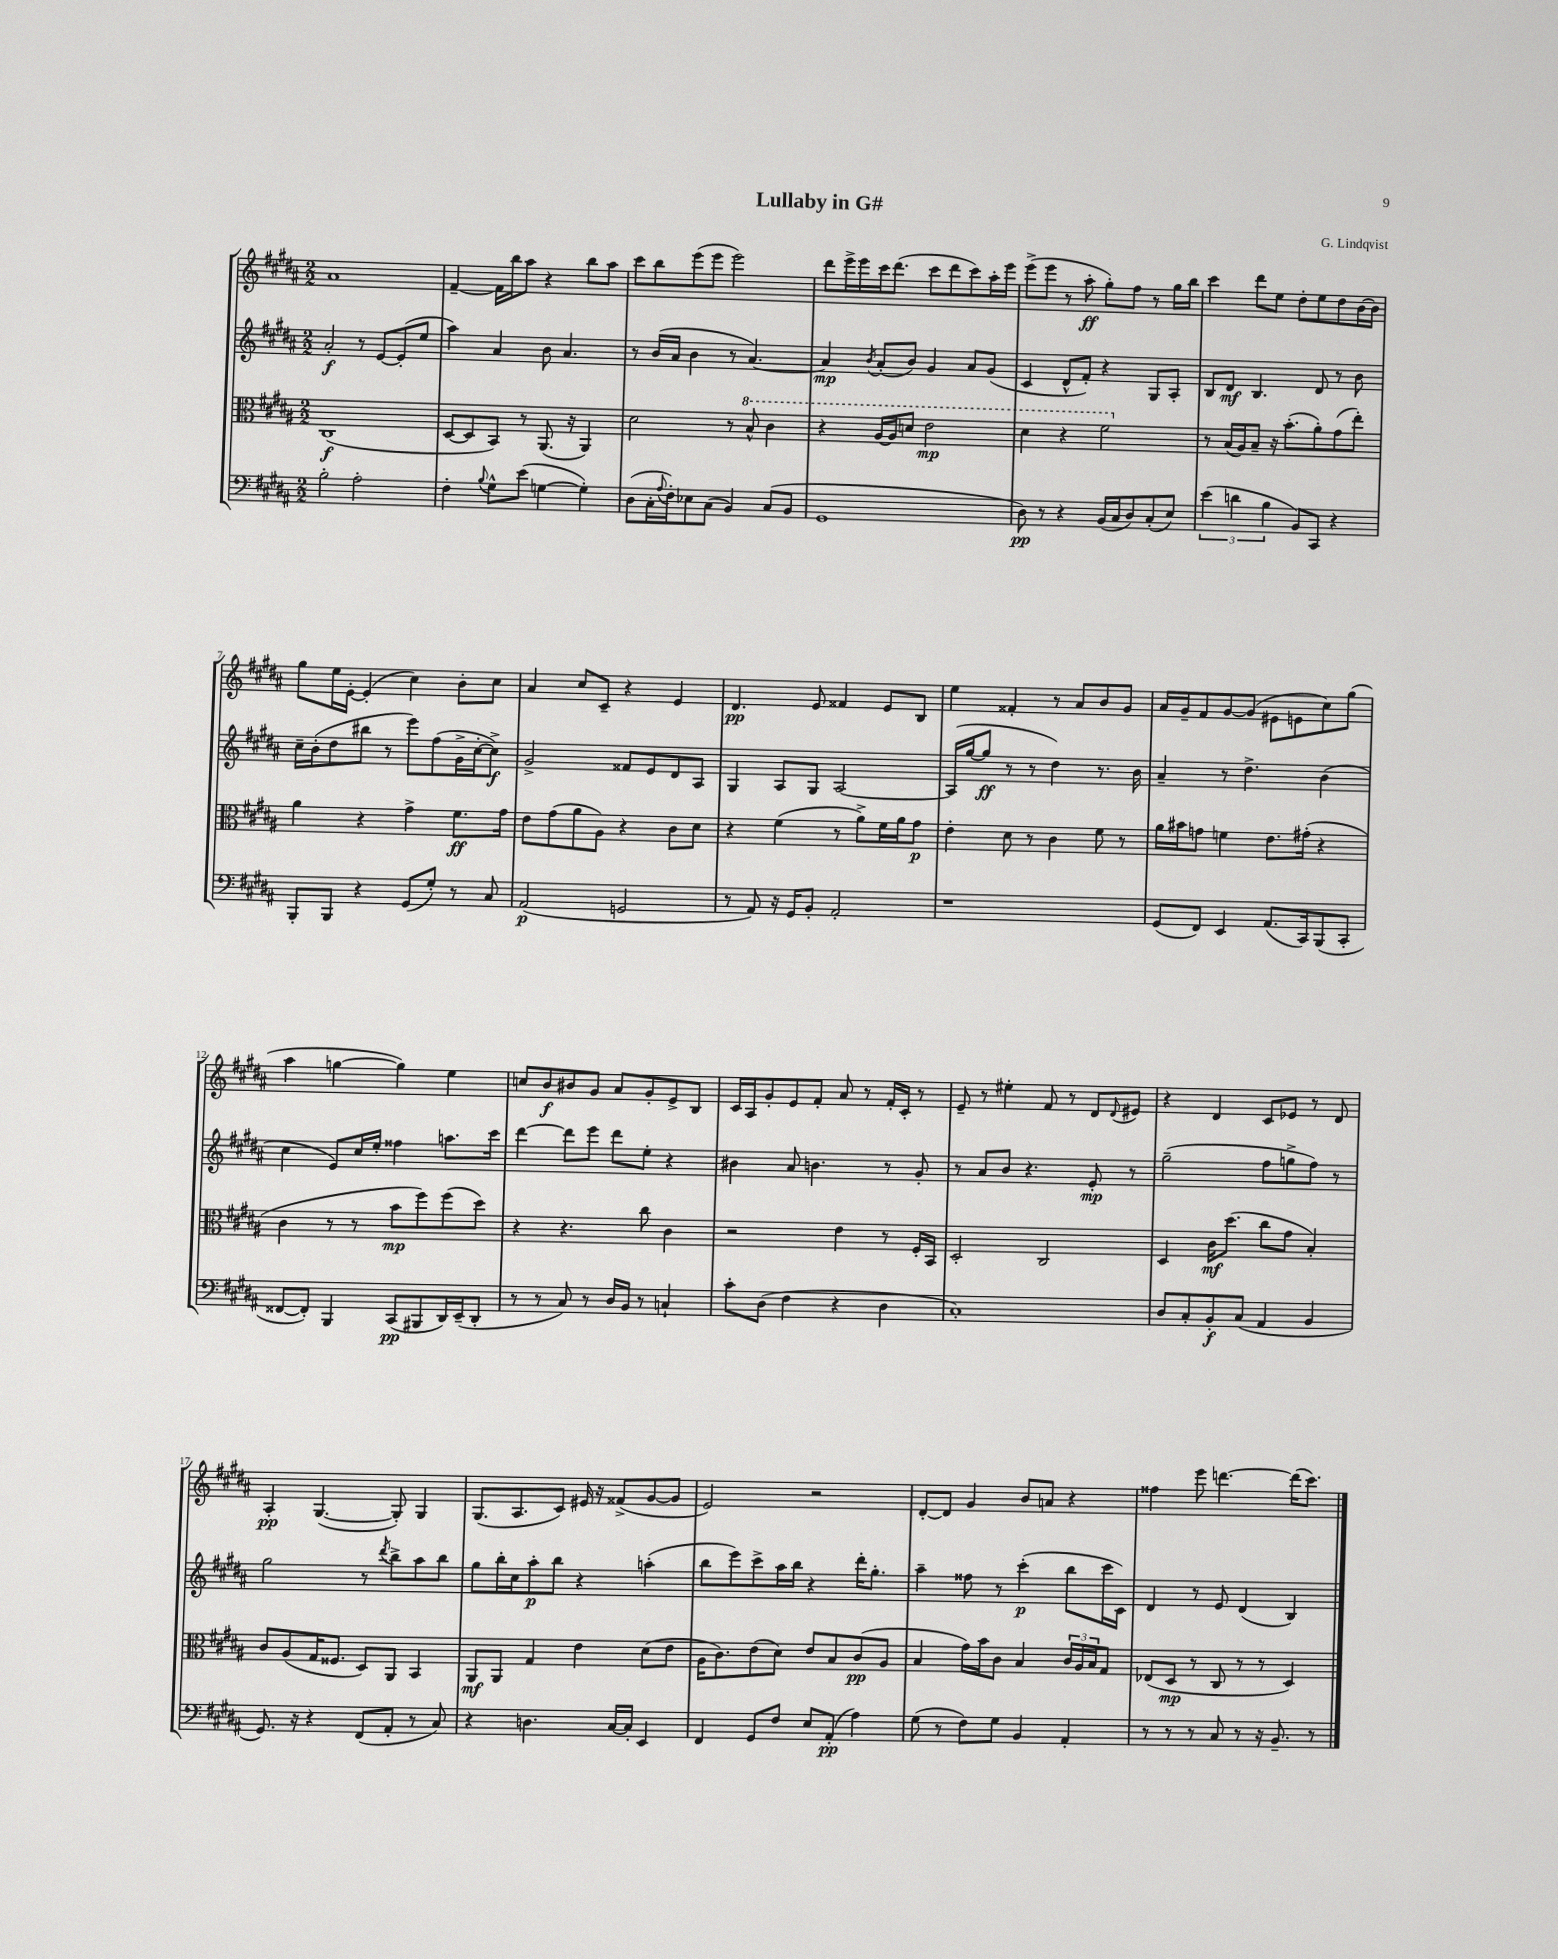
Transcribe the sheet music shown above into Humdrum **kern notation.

**kern	**kern	**kern	**kern
*staff4	*staff3	*staff2	*staff1
*clefF4	*clefC3	*clefG2	*clefG2
*k[f#c#g#d#a#]	*k[f#c#g#d#a#]	*k[f#c#g#d#a#]	*k[f#c#g#d#a#]
*M2/2	*M2/2	*M2/2	*M2/2
2B'	(1C#	2a#'	1a#
2A#'	.	8r	.
.	.	[8e	.
.	.	(8e']	.
.	.	8ee	.
=	=	=	=
4F#'	[8D#	4aa#)	[4f#~
.	8D#]	.	.
8qqB	.	.	.
8G#^^	8BB)	4a#	16f#]
.	.	.	16bb
(8e	8r	.	8aa#
[4G	(8.AA#	8b	4r
.	.	4.a#	.
.	16r	.	.
4G'])	4AA#)	.	8bb
.	.	.	8aa#
=	=	=	=
(8D#	2d#	8r	8ccc#
16C#'	.	(16b	8bb
8qqA#	.	.	.
16F#')	.	16a#	.
8E-	.	4b	(8eee
(8C#	.	.	8eee
4BB)	8r	8r	2eee)
.	8b^^	[4.a#)	.
(8C#	4cc#	.	.
8BB	.	.	.
=	=	=	=
1GG#	4r	4a#]	8ddd#
.	.	.	16eee^
.	.	.	16eee
.	.	8qb	.
.	[16a#	(8a#'	16ccc#
.	16a#]	.	(8.ddd#
.	8dd	8b)	.
.	2ee	4g#	8ccc#
.	.	.	8ddd#
.	.	8a#	8ccc#)
.	.	(8g#	16aa#'
.	.	.	16eee
=	=	=	=
8D#)	4dd#	4c#	(8eee^
8r	.	.	8eee
4r	4r	8d#^^	8r
.	.	8f#')	8aa#'
(16BB	2ff#	4r	8gg#')
16C#	.	.	.
8D#)	.	.	8ff#
(8C#'	.	8G#	8r
8E)	.	8A#'	16gg#
.	.	.	16bb
=	=	=	=
(6e	8r	8B	4ccc#
.	(16B	8d#	.
6d	.	.	.
.	16A#)	.	.
.	8B~	4.B	8ddd#
6B	.	.	.
.	16r	.	8ee
.	(8.b'	.	.
8BB)	.	.	8dd#'
8CC#	8a#')	8d#	8ee
4r	(8g#	8r	8dd#
.	8ee')	8b	[16b
.	.	.	16b]
=	=	=	=
8BBB'	4a#	16cc#~	8gg#
.	.	(16b'	.
8BBB	.	8dd#	16ee
.	.	.	[16e'
4r	4r	8bb#	(4e']
.	.	8r	.
(8GG#	4g#^	8eee)	4cc#)
8G#')	.	(8ff#	.
8r	8.f#	16g#^	8b'
.	.	[16cc#'	.
8C#	.	8cc#^])	8cc#
.	16g#	.	.
=	=	=	=
(2AA#	8e	2g#^	4a#
.	(8g#	.	.
.	8a#	.	8cc#
.	8A#)	.	8c#~
2GG	4r	8f##	4r
.	.	8e	.
.	8c#	8d#	4e
.	8d#	8A#	.
=	=	=	=
8r	4r	4G#	4.d#
8AA#)	.	.	.
16r	(4f#	8A#	.
16GG#	.	.	.
8BB'	.	8G#	8e
2AA#'	8r	[2A#	4f##
.	8a#^)	.	.
.	16f#	.	8e
.	16a#	.	.
.	8g#	.	8B
=	=	=	=
1r	4e'	(16A#]	4ee
.	.	[16gg#	.
.	.	8gg#]	.
.	8d#	8r	4f##'
.	8r	8r	.
.	4c#	4dd#)	8r
.	.	.	8a#
.	8f#	8.r	8b
.	8r	.	8g#
.	.	16b	.
=	=	=	=
(8GG#	16a#	4a#~	16a#
.	16b#	.	16g#~
8FF#)	8g	.	8f#
4EE	4f	8r	[8g#
.	.	4.dd#^	(8g#]
(8.AA#	8.e	.	8e#
.	.	.	8e
16CC#)	(16g#'	.	.
(8BBB	4r	(4b	8cc#)
8CC#'	.	.	(8gg#
=	=	=	=
[8FF##	4c#	4cc#	4aa#
8FF##'])	.	.	.
4BBB	8r	8e)	[4gg
.	8r	16cc#	.
.	.	16ee'	.
(8CC#	8b	4ff##	4gg])
8BBB#	8ff#)	.	.
16DD#)	(8ff#	8.aa	4ee
(16EE~	.	.	.
8DD#'	8dd#)	.	.
.	.	16ccc#	.
=	=	=	=
8r	4r	[4ddd#	8cc
8r	.	.	8b
8C#)	4.r	8ddd#]	8b#
8r	.	8eee	8g#
16D#	.	8ddd#	8a#
16BB	.	.	.
8r	8cc#	8ee'	8g#'
4C`	4c#	4r	8e^
.	.	.	8B
=	=	=	=
8c#'	2r	4b#	16c#
.	.	.	16A#
(8D#	.	.	8g#'
4F#	.	8a#	8e
.	.	4.b	8f#'
4r	4e	.	8a#
.	.	.	8r
4D#	8r	8r	16f#'
.	.	.	16c#'
.	16F#'	8g#'	8r
.	16BB	.	.
=	=	=	=
1C#')	2D#'	8r	8e~
.	.	8a#	8r
.	.	8b	4ee#'
.	.	4.r	.
.	2C#	.	8f#
.	.	.	8r
.	.	8e'	8d#
.	.	.	8qqd#
.	.	8r	8e#
=	=	=	=
8D#	4D#	(2gg#~	4r
8C#'	.	.	.
8BB'	16c#	.	4d#
.	(8.dd#	.	.
(8C#	.	.	.
4AA#	8cc#	8ff#	8c#
.	8g#	8gg^	8e-
4BB	4B')	8ff#)	8r
.	.	8r	8d#
=	=	=	=
8.GG#)	8c#	2gg#	4A#'
.	(8A#	.	.
16r	.	.	.
4r	16G#	.	([4.G#
.	8.F##	.	.
(8FF#	8D#)	8r	.
.	.	8qddd#	.
8AA#'	8AA#	8bb^	8G#'])
8r	4BB	8aa#	4G#
8C#)	.	8bb	.
=	=	=	=
4r	8AA#	8gg#	(8.G#
.	8AA#	16bb'	.
.	.	16cc#	8.A#
4.D	4G#	8aa#'	.
.	.	8bb	8c#)
.	4e	4r	16e#
.	.	.	16r
[16C#	.	.	(8f##^
16C#']	.	.	.
4EE	(8d#	(4aa'	[8g#
.	8e	.	8g#]
=	=	=	=
4FF#	16A#	8bb	2e)
.	8.c#)	.	.
.	.	8eee)	.
8GG#	(8e	8ccc#^	.
8F#	8d#)	16aa#	.
.	.	16bb	.
8E	8e	4r	2r
(8AA#'	8B	.	.
4A#)	(8c#	16ddd#'	.
.	.	8.gg#'	.
.	8A#	.	.
=	=	=	=
(8G#	4B	4aa#~	[8d#'
8r	.	.	8d#]
8F#)	16g#)	8ff##	4g#
.	16b	.	.
8G#	8c#	8r	.
4BB	4B	(4ccc#'	8b
.	.	.	8a
4AA#'	24c#	8bb	4r
.	24A#	.	.
.	24B	.	.
.	8G#	16ccc#	.
.	.	16c#)	.
=	=	=	=
8r	(8E-	4d#	4ff##
8r	8D#	.	.
8r	8r	8r	8eee
8C#	8C#	8e	[4.ddd
8r	8r	(4d#	.
16r	8r	.	.
8.BB~	.	.	.
.	4D#)	4B)	(16ddd]
.	.	.	8.ccc#)
8r	.	.	.
==	==	==	==
*-	*-	*-	*-
